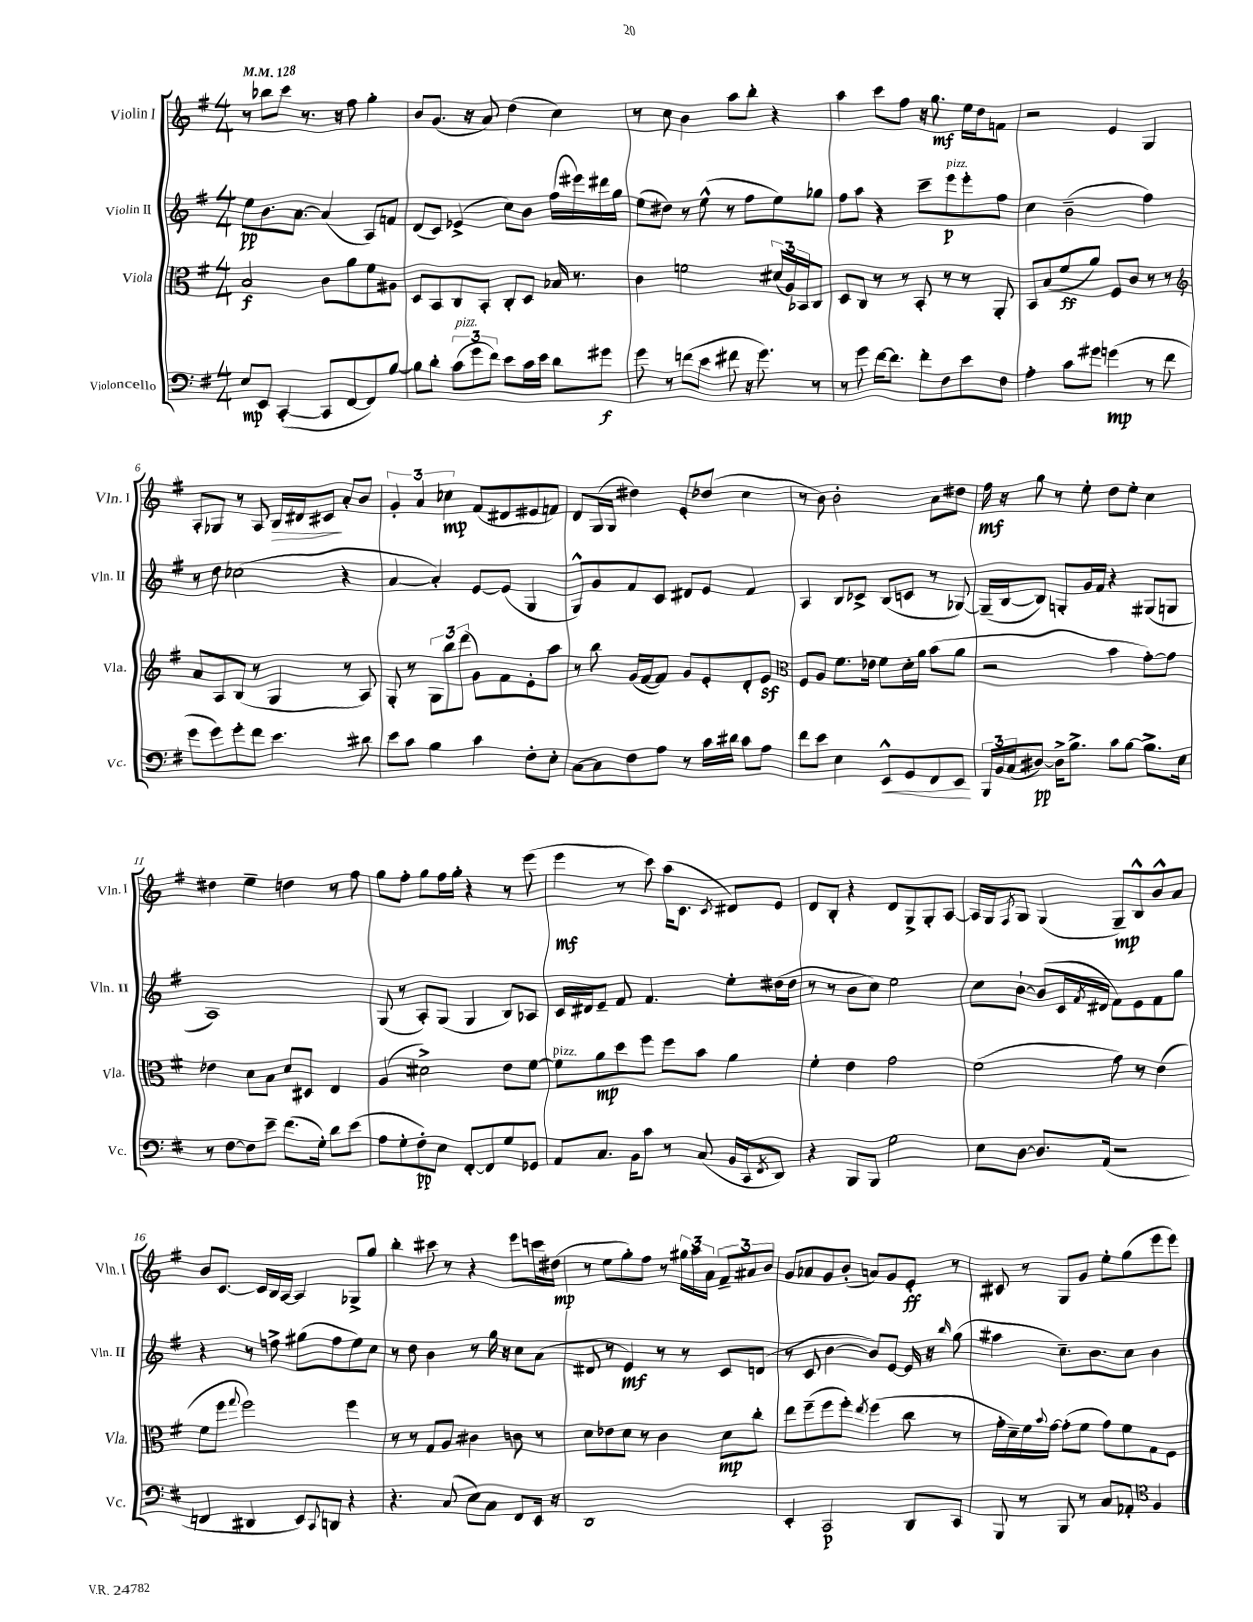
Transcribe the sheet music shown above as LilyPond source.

<<
\new StaffGroup <<
\new Staff = "s0" \with { instrumentName = "Violin I" shortInstrumentName = "Vln. I" } {
    \clef treble \key g \major \numericTimeSignature \time 4/4 \tempo 4 = 128
    r8 bes''8 c'''8 r8. r16 fis''8 g''4-. |
    b'8 g'8.( r16 a'8) d''4( c''4) |
    r8 c''8 b'4 a''8 b''8-. r4 |
    a''4 c'''8 fis''8 r16 g''8.\mf e''16 d''16 f'8 |
    r2 e'4 g4 |
    a8-. ges8 r8 a8 b16\> dis'16 cis'8\! a'8-. b'8 |
    \tuplet 3/2 { g'4-. a'4 ces''4\mp } fis'8( dis'8 eis'8 f'8) |
    d'8 g16( g16 dis''4) e'8-. des''8( c''4 |
    r8 b'8) b'2-. a'8 dis''8 |
    fis''16\mf r16 g''8 r8 e''8-. d''8 e''8-. c''4 |
    dis''4 e''4-- d''4 r8 fis''8 |
    g''8 fis''8-. g''8 fis''16 g''16-. r4 r8 e'''8( |
    e'''4\mf r8 c'''8) a''16( c'8. \acciaccatura { c'8 } dis'8) e'8 |
    d'8 b8-. r4 d'8 g8-> g8-. a8~ |
    a16 g16 \acciaccatura { fis8 } g8 g4( g8--\mp) b8-^ b'8-^ a'8 |
    b'8 c'8.~ c'16 b16 a16~ a4 ges8-> g''8 |
    b''4-. cis'''8 r8 r4 e'''8 c'''16 dis''16\mp( |
    r8 e''8 g''8-.) fis''8 r8 \tuplet 3/2 { gis''16 a''16 a'16 } \tuplet 3/2 { fis'8-- ais'8 b'8 } |
    g'8 aes'8 g'8 b'8-.( a'8) g'8 e'8-.\ff r8 |
    cis'8 r8 g8 g'8 e''8-. g''8( e'''8 e'''8) \bar "|." |
}
\new Staff = "s1" \with { instrumentName = "Violin II" shortInstrumentName = "Vln. II" } {
    \clef treble \key g \major \numericTimeSignature \time 4/4
    e''8\pp b'8. a'8.~ a'4( a8) f'8 |
    d'8( c'8) ees'4->( c''8) b'8 fis''16( eis'''16) dis'''16 g''16 |
    e''8( dis''8) r8 e''8-^( r8 fis''8 e''8) ges''8 |
    fis''8 a''8 r4 c'''8-- e'''8\p^\markup { \italic "pizz." } e'''8-. fis''8 |
    c''4 b'2--( fis''4) |
    r8 d''8 ces''2( r4 |
    a'4~ a'4-.) e'8~ e'8( g4 |
    g8-^) g'8 fis'8 c'8 dis'8 e'8 fis'4 |
    a4 b8 ces'8-> b8( c'8 r8 ges8~) |
    ges16--( b16~ b8) g8-. g'16 fis'16 r4 gis8( g8 |
    a1) |
    g8( r8 a8-.) g8( g4 b8) aes8 |
    c'16 dis'16 e'8-- fis'8 fis'4. e''8-. dis''16( dis''16 |
    r8 r8 b'8 c''8) e''2 |
    c''8 b'8~-! b'8( c'16 \acciaccatura { fis'8 } dis'16 fis'8) e'8 fis'8 g''8 |
    r4 r8 f''8-> gis''8( f''8 e''8) c''8 |
    r8 d''8 b'4 r8 g''16 r16 c''8 a'8( |
    dis'8 r8 e'4\mf) r8 r8 c'8 d'8( |
    r8 c'8 b'4~ b'8) e'8~ e'16 r16 \grace { b''16 } g''8( |
    ais''4 c''8.--) b'8. c''8 b'4 \bar "|." |
}
\new Staff = "s2" \with { instrumentName = "Viola" shortInstrumentName = "Vla." } {
    \clef alto \key g \major \numericTimeSignature \time 4/4
    b2\f c'8 a'8 fis'8 ais8 |
    d8 b,8 c8 b,8-. c8-. d8 bes16 r8. |
    c'4 f'2 \tuplet 3/2 { dis'16( a16) bes,16 } c8 |
    d8 c8 r8 r8 b,8-. r8 r8 a,8-. |
    b,8 b8( fis'8\ff a'8) fis8 c'8 r8 r8 |
    \clef treble a'8 a8 b8( r8 g4 r8 a8) |
    g8-. r8 \tuplet 3/2 { g8 b''8 d'''8( } g'8) fis'8 e'8-. a''8 |
    r8 b''8 g'16( fis'16~ fis'8) g'8 e'8-. d'8-. e'8\sf |
    \clef alto fis8 a8 fis'8. ees'16 fis'8 d'16-. a'16 b'8( a'8 |
    r2 b'4 g'8~-.) g'8 |
    ees'4 d'8 b8 d'8 dis8 e4 |
    a4( dis'2->) e'8 fis'8~ |
    fis'8^\markup { \italic "pizz." } a'8\mp d''8 fis''8 fis''8 b'8 a'4 |
    fis'4-. e'4 g'2 |
    fis'2( g'8) r8 e'4( |
    fis'8 fis''8 \appoggiatura { g''8 } fis''2) fis''4 |
    r8 r8 g8 a8 cis'4 c'8 r8 |
    d'8 ees'8 d'8 r8 c'4 d'8\mp c''8-. |
    e''8 fis''8--( fis''8 fis''8-.) \acciaccatura { e''8 } fis''4( c''8 r8 |
    g'16-. d'16--) fis'16 \appoggiatura { b'8 } g'16~ g'8-.( fis'8 g'8) fis'8 g8 fis8 \bar "|." |
}
\new Staff = "s3" \with { instrumentName = "Violoncello" shortInstrumentName = "Vc." } {
    \clef bass \key g \major \numericTimeSignature \time 4/4
    e8\mp e,8 c,4~-.( c,8 fis,8~ fis,8) b8~ |
    b8 d'8-. \tuplet 3/2 { c'8^\markup { \italic "pizz." }( g'8 fis'8) } e'8 c'16 e'16 d'8 gis'8\f |
    g'8 r8 f'8( e'8 fis'8 r16 g'8.) r8 |
    r8 g'8 fis'16~ fis'8. fis'8-. fis8 e'8 fis8 |
    a4-. c'8 gis'8 g'4\mp( r8 fis'8 |
    g'8 g'8) g'8-. fis'8 e'4. dis'8 |
    e'8 c'8 b4 c'4 fis8-. e8-. |
    c8~ c8 fis8 a8 r8 c'16 dis'16 c'8 a8 |
    fis'8 e'8 e4 e,8-^\< g,8 fis,8 e,8\! |
    \tuplet 3/2 { b,,16 b,16 c16( } dis8~\pp) dis16-> b8.-> c'8 b8~ b8.-> e16 |
    r8 fis8~ fis8 e'8-- fis'8.( g16-.) d'8 e'8( |
    a8 g8-. fis8-.\pp) e8 fis,8~-. fis,8 g8 ges,8 |
    a,8 c8. b,16 c'8 r8 c8( b,16 c,16 \acciaccatura { fis,8 } d,8) |
    r4 b,,8 b,,8 g2 |
    e8 d8~ d8. a,16( r2 |
    f,4 dis,4 e,8) \appoggiatura { c,8 } d,8 r4 |
    r4. c8( e8) c8 fis,8 e,16 r16 |
    d,1 |
    e,4-. c,2\p d,8 c,8 |
    b,,8 r8 b,,8 r8 c8 aes,8-. \clef tenor fis4 \bar "|." |
}
>>
>>
